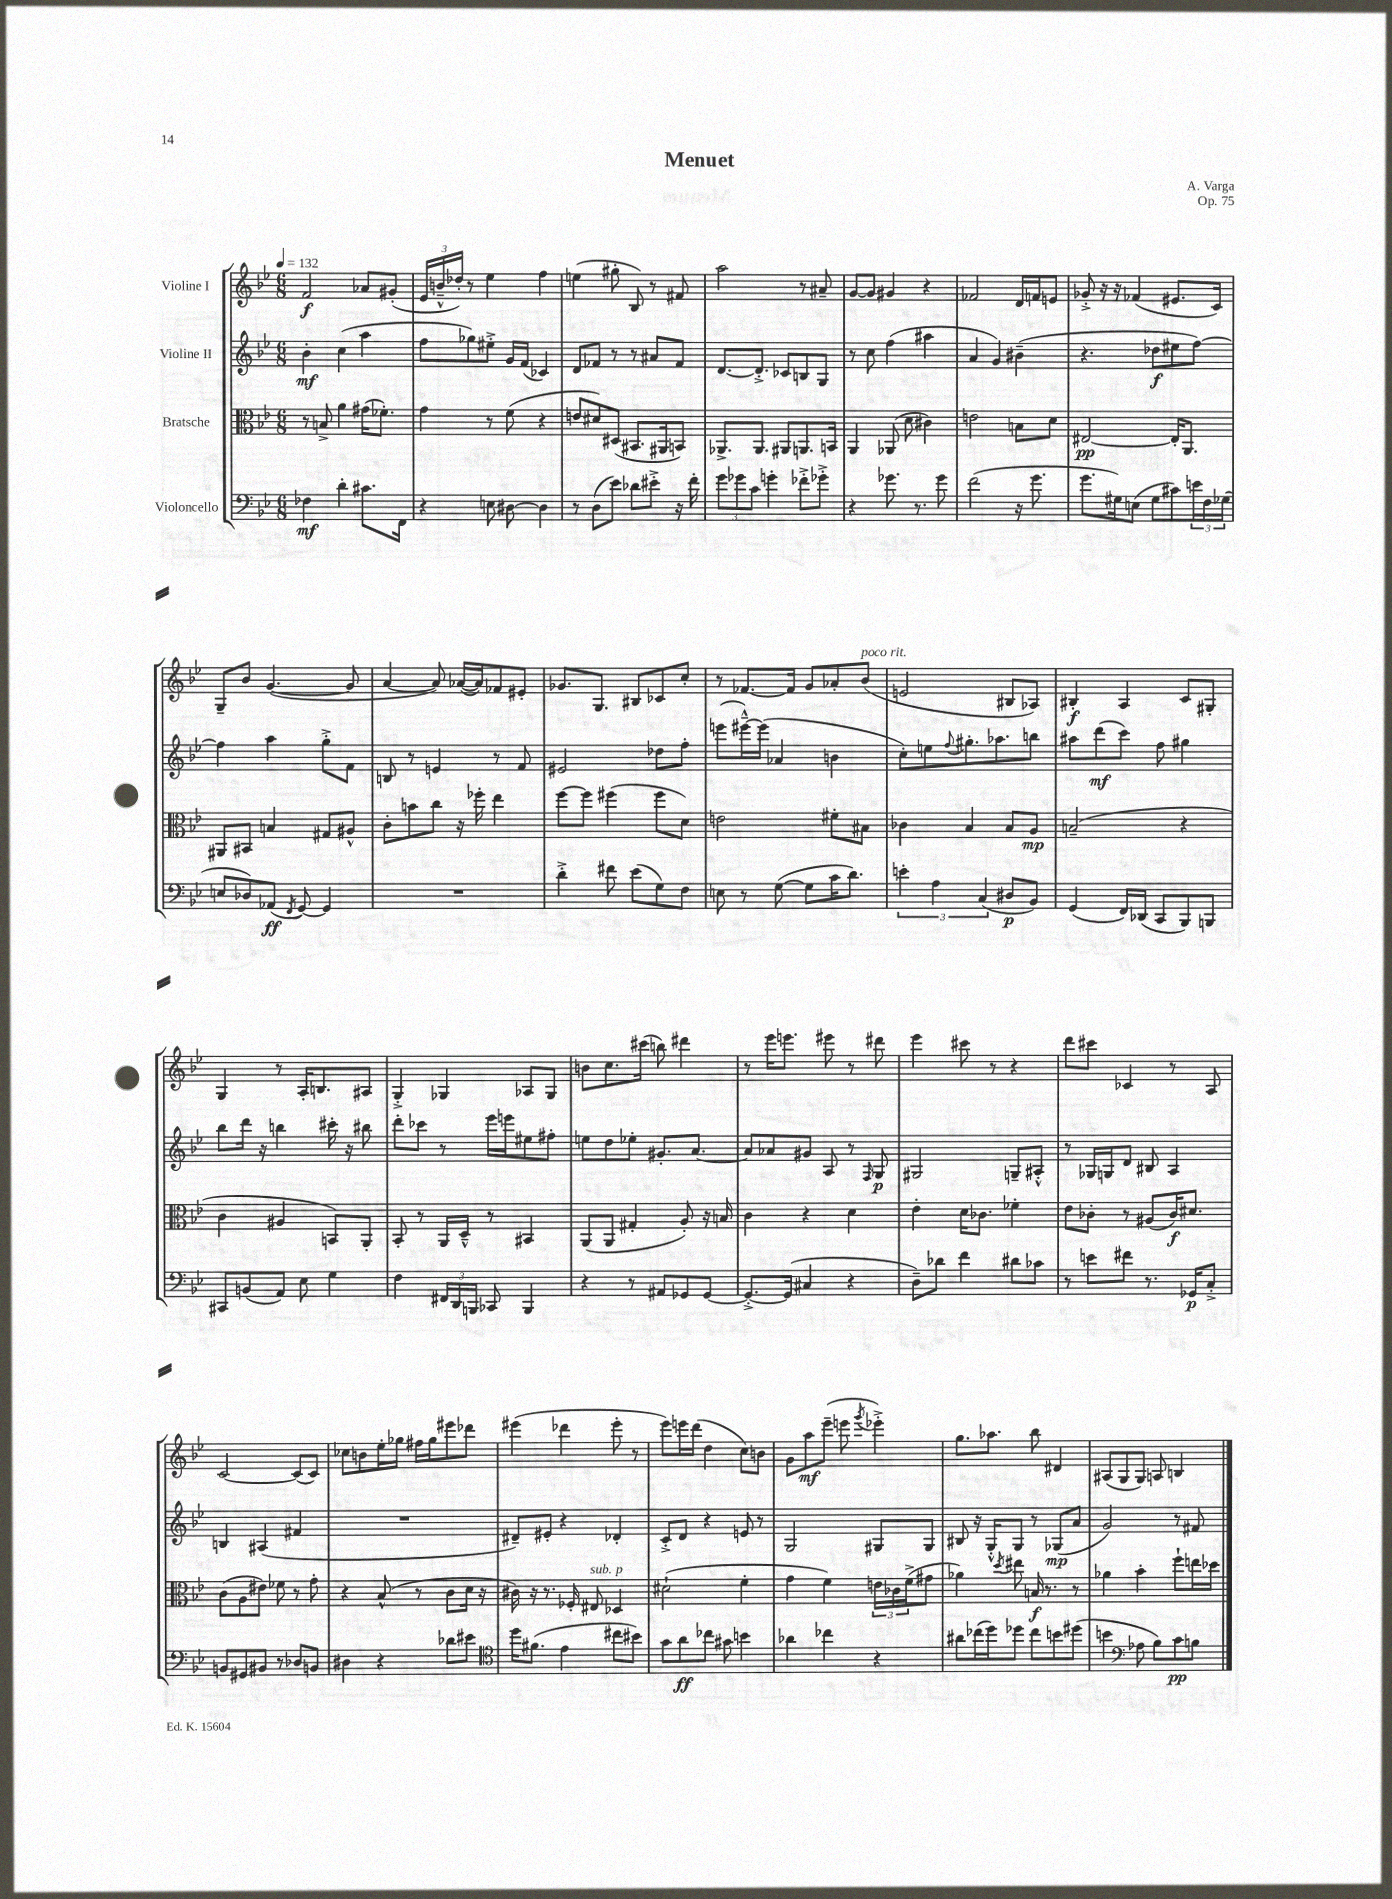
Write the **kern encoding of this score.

**kern	**kern	**kern	**kern
*staff4	*staff3	*staff2	*staff1
*clefF4	*clefC3	*clefG2	*clefG2
*k[b-e-]	*k[b-e-]	*k[b-e-]	*k[b-e-]
*M6/8	*M6/8	*M6/8	*M6/8
*MM132	*MM132	*MM132	*MM132
4F-	8r	4b-'	2f
.	8B^	.	.
4d'	4a	(4cc	.
8.c#	(16g#	4aa	8a-
.	8.f-')	.	.
.	.	.	(8g#'
16FF	.	.	.
=	=	=	=
4r	4g	8ff	24e-
.	.	.	24b~^^
.	.	.	24dd-')
.	.	8gg-)	8r
8E	8r	8ee#'^	4ee-
[8D#	(8f	16g	.
.	.	(16f	.
4D#]	4r	4c-)	4ff
=	=	=	=
8r	8e	8d	(4ee
(8D	8d#)	8f-	.
8e-)	(8D#	8r	8gg#'
8d-	8.BB#	8r	8B-)
8e#'^	.	8a#	8r
.	16AA#	.	.
16r	8BB)	8f-	8f#
16f'	.	.	.
=	=	=	=
12g	8.AA-^	[8.d	2aa
12g-	.	.	.
12c	.	.	.
.	8.AA-	8.d'^]	.
4g'	.	.	.
.	8AA#	8c-	.
8f-'^	8.AA	8B	8r
8g-'^	.	8G	8a#~
.	16BB	.	.
=	=	=	=
4r	4AA	8r	[8g
.	.	8cc	8g]
8.g-	(8AA-	(4ff	4g#
.	8d	.	.
8.r	.	.	.
.	4c#)	4aa#	4r
8g-	.	.	.
=	=	=	=
(2f	2e	4a	2f-
.	.	4g)	.
16r	8B	(4b#~	16d
8.g	.	.	16f
.	8d	.	8e
=	=	=	=
8.g	[2E#	4.r	8g-'^
.	.	.	16r
16G#)	.	.	16r
(8E	.	.	(4f-
8G#	.	8dd-	.
8c#)	16E#']	8ee#	8.e#
.	8.AA	.	.
24e	.	[8ff)	.
24F	.	.	.
.	.	.	16c)
(24G-	.	.	.
=	=	=	=
8E	8AA#	4ff]	8G~
8D-)	8BB#	.	8b-
(8AA-	4B	4aa	([4.g
8qFF	.	.	.
[8GG)	.	.	.
4GG]	8G#	8gg'^	.
.	8A#^^	8f	8g]
=	=	=	=
2.r	8c'	8B	[4a
.	8b	8r	.
.	8cc	4e	8a])
.	16r	.	([16a-
.	16ff-'	.	16a-])
.	4ee-	8r	8f-
.	.	8f	8e#'
=	=	=	=
4d'^	[8ff	2e#	8.g-
.	8ff]	.	.
.	.	.	8.G
8f#	(4ff#	.	.
(8e-	.	.	8B#
8G)	8ff#	8dd-	8c-
8F	8d)	8ff'	8cc'
=	=	=	=
8E	2e	(8eee	8r
8r	.	[16eee#~^^)	[8.f-
.	.	(16eee#]	.
([8G	.	4a-	.
.	.	.	16f-]
8G]	.	.	8g
16c	8f#'	4b	8a-'
8.d)	.	.	.
.	8B#	.	(8b-
=	=	=	=
6e'	4c-	8cc')	2e
.	.	8ee	.
6A	.	.	.
.	.	8qqff	.
.	4B-	8.gg#'	.
(6C	.	.	.
.	.	8.aa-	.
8D#	8B-	.	8B#
8BB-)	8A	8bb	8A-)
=	=	=	=
(4GG	(2B~	8aa#	4B#'
.	.	(8ddd	.
16FF)	.	8ccc)	4A
(16DD-	.	.	.
8CC	.	8ff	.
8BBB-)	4r	4gg#	8c
8BBB	.	.	8G#'
=	=	=	=
8CC#	4c	8bb-	4G
(8BB	.	16ddd	.
.	.	16r	.
8AA)	4A#	4bb	8r
8E-	.	.	16A'
.	.	.	8.B
4G	8BB)	16ccc#'	.
.	.	16r	.
.	8AA'	8bb#	8A#
=	=	=	=
4F	8BB-'	8ddd'	4G'^
.	8r	8ccc-	.
24FF#	16AA	8r	4G-
24DD	.	.	.
.	16D~^^	.	.
24BBB	.	.	.
8CC-	8r	16eee-	.
.	.	16eee	.
4BBB	4BB#	8ee#	8A-
.	.	8ff#'	8G-
=	=	=	=
4r	(8AA	8ee	8b
.	8AA	8dd	8.cc
8r	4G#'	8ee-'	.
.	.	.	(16ccc#
8AA#	.	8.g#'	8bb)
8GG-	8A')	.	4ddd#
.	.	[8.a	.
[8GG-	16r	.	.
.	16B	.	.
=	=	=	=
8.GG-'^_	4c	8a]	8r
.	.	8a-	16eee-
(16GG-]	.	.	8.eee
4C#	4r	8g#	.
.	.	8A	8eee#
4r	4d	8r	8r
.	.	16qqF	.
.	.	8G	8ddd#
=	=	=	=
8D~)	4e-'	2G#	4eee-
8d-	.	.	.
4f	16d	.	8ccc#
.	8.c-	.	.
.	.	.	8r
8d#	4f-'	8G~	4r
8c-	.	8A#'^^	.
=	=	=	=
8r	8e-	8r	8ddd
8e	8c-'	16G-	8ccc#
.	.	16G	.
8f#	8r	8d	4c-
8.r	(8A#	8B#	.
.	16c-)	4A	8r
16GG-	8.d#	.	.
8C'^	.	.	8A
=	=	=	=
8BB	(8c	4B	[2c
8GG#	8A	.	.
8BB#	8e#)	(4A#	.
8r	8f-	.	.
8D-	8r	4f#	(8c]
8BB	8g'	.	8c)
=	=	=	=
4D#	4r	2.r	8cc-
.	.	.	8b
4r	(8B-^^	.	16ee-'
.	.	.	16gg-
.	8r	.	16ff#
.	.	.	16gg-
8d-	8c	.	8eee#
8e#	16d	.	8ddd-
.	16r	.	.
=	=	=	=
*clefC4	*	*	*
16dd	16c#)	8d#~)	(4eee#
(8.f#	16r	.	.
.	8.r	8e#'	.
4e-	.	4r	4ddd-
.	16F-'	.	.
.	8E#	.	.
8cc#	4D-	4d-'	8eee#'
8b#)	.	.	8r
=	=	=	=
8g	(2d#`	8c'^	8eee-)
8a	.	8d	16eee
.	.	.	(16ddd
8cc-	.	4r	4dd
8g#	.	.	.
4b	4f'	8e	8cc)
.	.	8r	8b
=	=	=	=
4a-	4g	2G	8g
.	.	.	8aa
4cc-	4f)	.	(8eee-~
.	.	.	8eee
.	.	.	8qggg
4r	24e	8G#	4eee-'^)
.	24c-	.	.
.	(24f^	.	.
.	8g#	8G#	.
=	=	=	=
8a#	4a-)	8B#	8.gg
(16cc-	.	16r	.
16dd)	.	16G'^^	8.aa-
.	8qdd	.	.
8dd-	8ee#	8G	.
8cc-	16B	8r	8bb-
.	8.r	.	.
8b	.	(8G-	4d#
(8dd#	8r	8a	.
=	=	=	=
4b	4a-	2g)	(8A#
.	.	.	8G
*clefF4	*	*	*
8A-	4b-'	.	8G)
8B-)	.	.	8A
8c	8ff`	8r	4B
8B	16ee	8f#	.
.	16dd-	.	.
==	==	==	==
*-	*-	*-	*-
